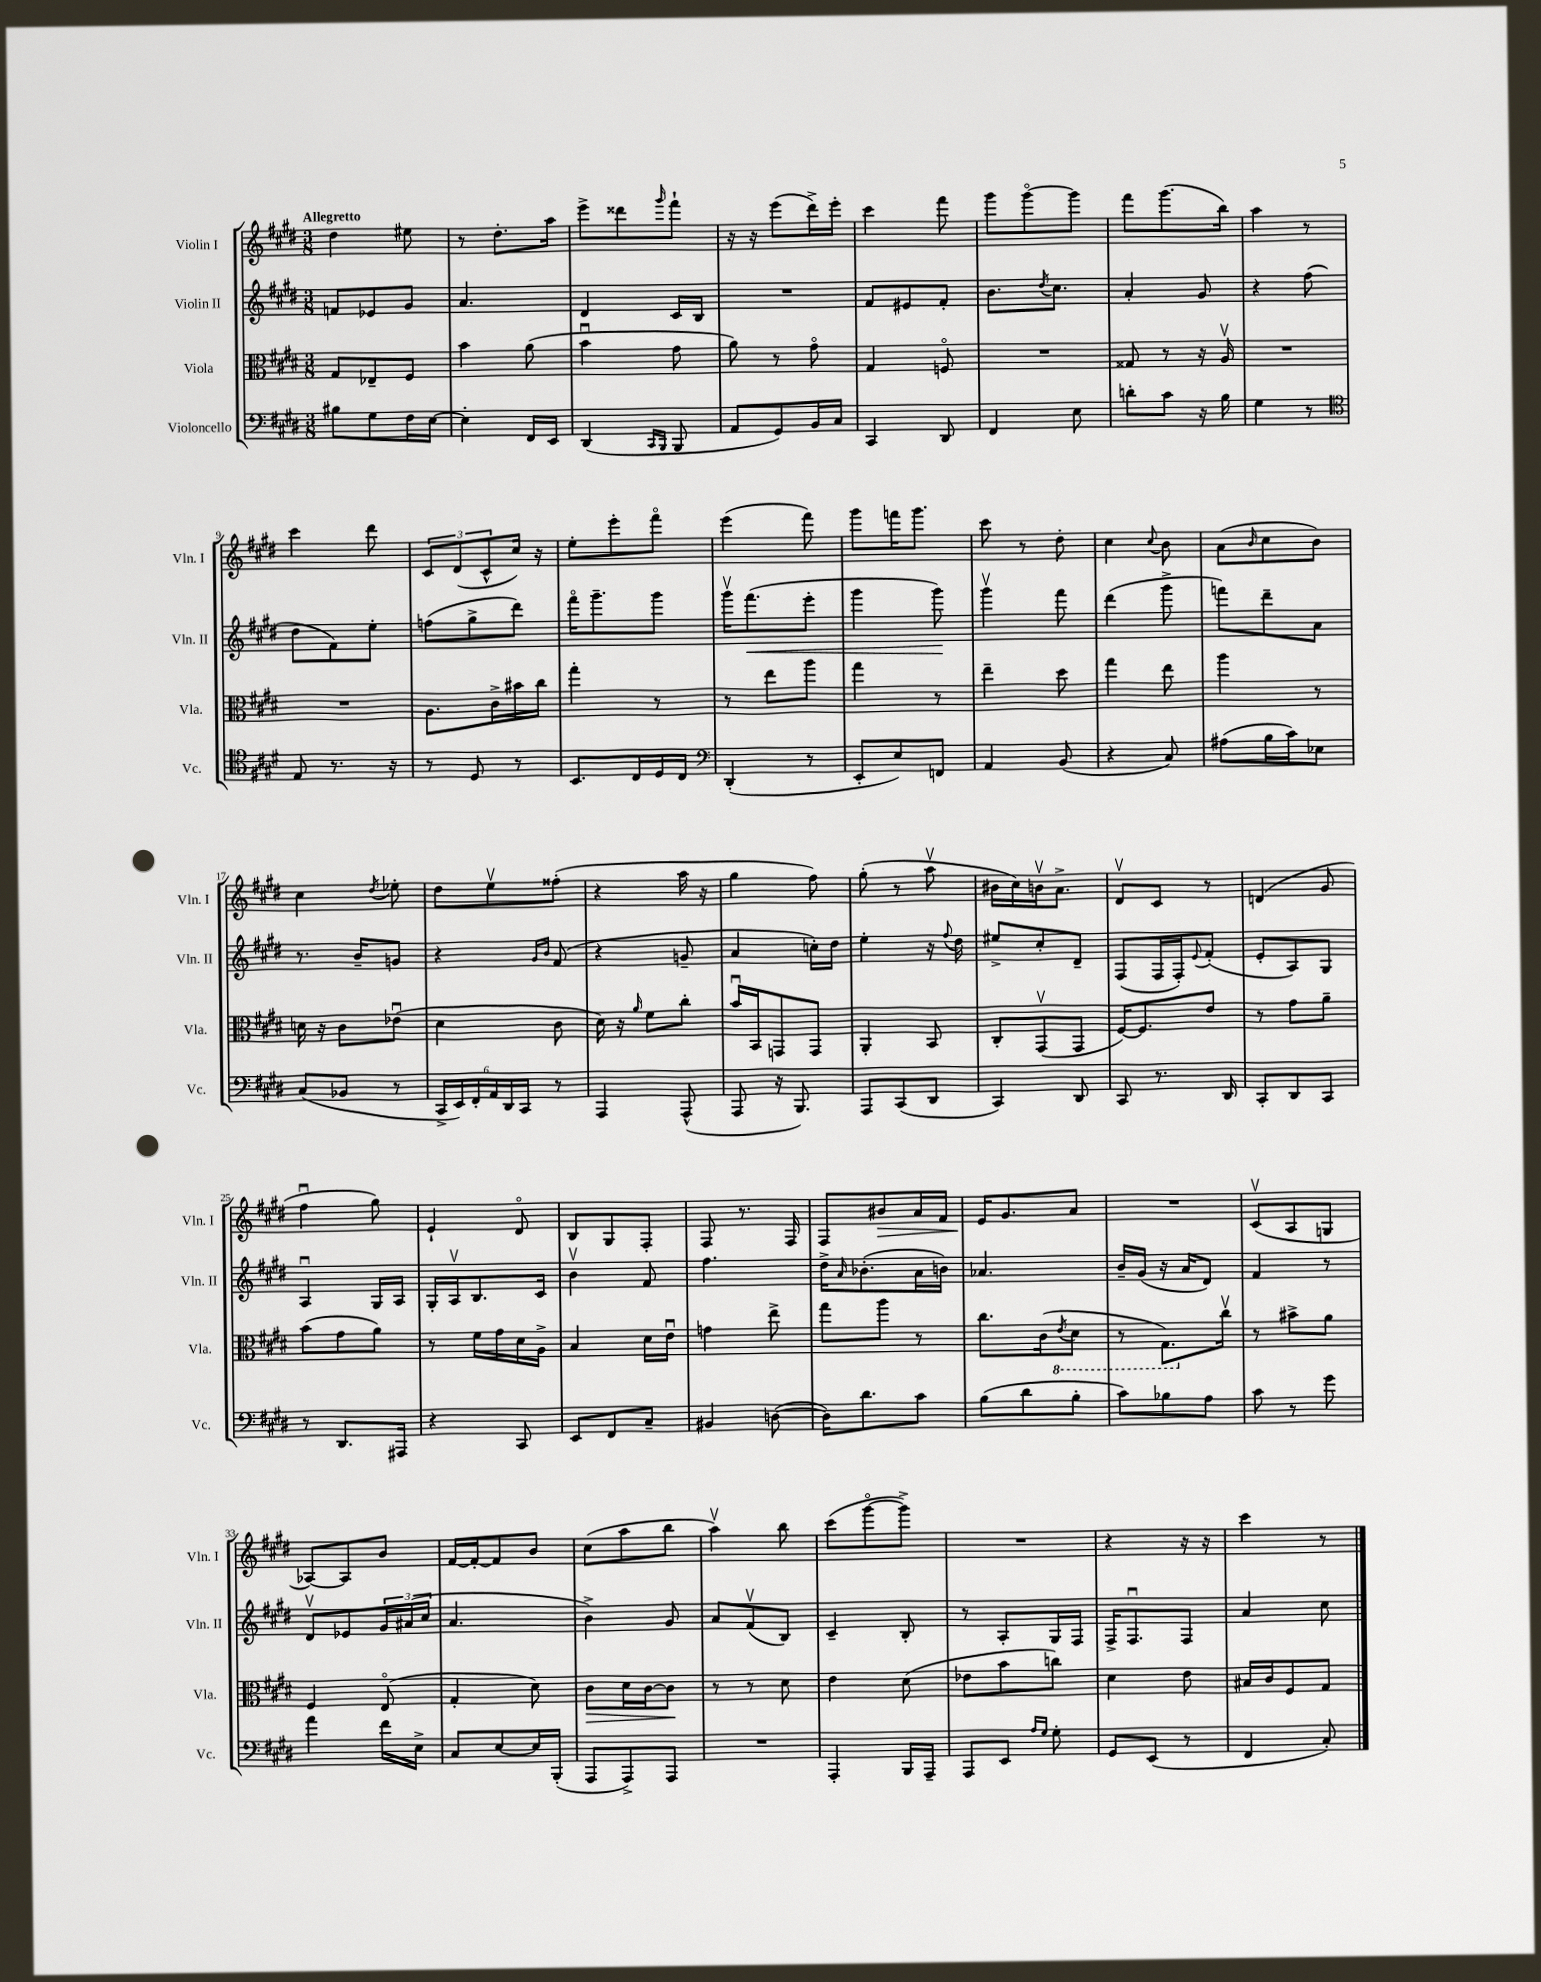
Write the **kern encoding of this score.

**kern	**kern	**kern	**kern
*staff4	*staff3	*staff2	*staff1
*clefF4	*clefC3	*clefG2	*clefG2
*k[f#c#g#d#]	*k[f#c#g#d#]	*k[f#c#g#d#]	*k[f#c#g#d#]
*M3/8	*M3/8	*M3/8	*M3/8
8B#	8G#	8f	4dd#
8G#	8E-~	8e-	.
16F#	8F#	8g#	8ee#
[16E	.	.	.
=	=	=	=
4E']	4b	4.a	8r
.	.	.	8.dd#'
16FF#	(8a	.	.
16EE	.	.	16aa
=	=	=	=
(4DD#	4bu	4d#	8eee^
.	.	.	8ddd##
16qqCC#	.	.	.
16qqBBB	.	.	16qqggg#
8BBB	8g#	16c#	8fff#`
.	.	16B	.
=	=	=	=
8AA	8a)	4.r	16r
.	.	.	16r
8GG#)	8r	.	(8eee
16BB	8g#o	.	16ddd#^)
16C#	.	.	16eee'
=	=	=	=
4CC#	4G#	8f#	4ccc#
.	.	8e#	.
8DD#	8Fo	8f#'	8fff#
=	=	=	=
4FF#	4.r	8.b	8ggg#
.	.	.	[8ggg#o
.	.	8qdd#	.
.	.	8.cc#	.
8E	.	.	8ggg#]
=	=	=	=
8d'	8G##	4a'	8fff#
8c#	8r	.	(8.ggg#
16r	16r	8g#	.
16B	16Av	.	16bb)
=	=	=	=
4G#	4.r	4r	4aa
8r	.	(8ff#	8r
=	=	=	=
*clefC4	*	*	*
8E	4.r	8dd#	4ccc#
8.r	.	8f#)	.
.	.	8ee'	8ddd#
16r	.	.	.
=	=	=	=
8r	8.A	(8ff	12c#
.	.	.	(12d#
8D#	.	8gg#^	.
.	.	.	12c#^^
.	16c#^	.	.
8r	16b#	8ddd#)	16cc#)
.	16cc#	.	16r
=	=	=	=
8.BB	4gg#'	16fff#o	8ee'
.	.	8.ggg#~	.
.	.	.	8eee'
16C#	.	.	.
16D#	8r	8ggg#	8fff#o
16C#	.	.	.
=	=	=	=
*clefF4	*	*	*
(4DD#'	8r	16ggg#v	(4eee
.	.	(8.fff#	.
.	8ee	.	.
8r	8aa	8eee'	8fff#)
=	=	=	=
8EE'	4gg#	4ggg#	8ggg#
8E)	.	.	16fff
.	.	.	8.ggg#
8FF	8r	8ggg#)	.
=	=	=	=
4AA	4ee~	4ggg#v	8ccc#
.	.	.	8r
(8BB	8dd#	8fff#	8dd#'
=	=	=	=
4r	4gg#	(4ddd#	4cc#
.	.	.	8qqcc#
8C#)	8ee	8ggg#^	8b
=	=	=	=
(8A#	4aa	8fff)	(8a
.	.	.	16qqb
16B	.	8ddd#~	8cc#
16c#)	.	.	.
8E-	8r	8a	8b)
=	=	=	=
(8C#	16d	8.r	4cc#
.	16r	.	.
8BB-	8c#	.	.
.	.	16b~	.
.	.	.	8qdd#
8r	(8e-u	8g	8ee-'
=	=	=	=
24CC#^	4d#	4r	8dd#
24EE)	.	.	.
24FF#'	.	.	.
24AA	.	.	8eev
24DD#	.	.	.
24CC#	.	.	.
.	.	16qqg#	.
.	.	16qqb	.
8r	8c#	(8f#	(8ff##'
=	=	=	=
4AAA	16d#)	4r	4r
.	16r	.	.
.	16qqa	.	.
.	8f#	.	.
(8AAA^^	8cc#'	8g~	16aa
.	.	.	16r
=	=	=	=
8AAA	16bu	4a	4gg#
.	16BB	.	.
16r	8GG	.	.
8.BBB)	.	.	.
.	8GG	16cc')	8ff#)
.	.	16dd#	.
=	=	=	=
8AAA	4AA'	4ee'	(8gg#'
(8CC#	.	.	8r
8DD#	8BB	16r	8aav
.	.	8qqff#	.
.	.	16dd#	.
=	=	=	=
4CC#)	8C#'	8ee#^	16b#
.	.	.	16cc#)
.	(8GG#v	8cc#'	16bv
.	.	.	8.a^
8DD#	8GG#	8d#~	.
=	=	=	=
8CC#	[16F#)	(8F#	8d#v
.	8.F#]	.	.
8.r	.	16F#	8c#
.	.	16F#')	.
.	.	8qqe	.
.	8e	(8f#'	8r
16DD#	.	.	.
=	=	=	=
8CC#'	8r	8e'	(4d
8DD#	8g#	8A)	.
8CC#	8a~	8G#	8g#
=	=	=	=
8r	(8b	4Au	4ff#u
8.DD#	8g#	.	.
.	8a)	16G#	8gg#)
16AAA#	.	16A	.
=	=	=	=
4r	8r	16G#'	4e`
.	.	16Av	.
.	16f#	8.B	.
.	16g#	.	.
8CC#	16d#	.	8d#o
.	16A^	16c#	.
=	=	=	=
8EE	4B	4bv	8B
8FF#	.	.	8G#
8C#~	16d#	8f#	8F#'
.	16eu	.	.
=	=	=	=
4BB#	4g	4.ff#	8F#
.	.	.	8.r
([8D	8ee^	.	.
.	.	.	16F#
=	=	=	=
16D])	8gg#	16dd#^	8F#
.	.	16qqa	.
8.d#	.	(8.b-'	.
.	8aa	.	8b#
8c#	8r	16a	16a
.	.	16b)	16f#
=	=	=	=
(8B	8.cc#	4.a-	16e
.	.	.	8.g#
8d#	.	.	.
.	(16c#	.	.
.	8qE	.	.
8B'	8D#	.	8a
=	=	=	=
8c#)	8r	16b~	4.r
.	.	(16g#	.
8B-	8.GG#)	16r	.
.	.	16a	.
8A	.	8d#)	.
.	16cc#v	.	.
=	=	=	=
8c#	8r	4f#	(8c#v
8r	8b#^	.	8A
8g#	8a	8r	8G
=	=	=	=
4a	4F#	8d#v	[8A-)
.	.	8e-	8A-]
16f#	(8Eo	24g#	8b
.	.	(24a#	.
16E^	.	.	.
.	.	24cc#	.
=	=	=	=
8C#	4G#'	4.a	[16f#
.	.	.	16f#'_
[8E	.	.	8f#]
16E]	8d#)	.	8b
(16BBB'	.	.	.
=	=	=	=
8AAA	8c#	4b^)	(8cc#
8AAA^)	16d#	.	8aa
.	[16c#	.	.
8AAA	8c#]	8g#	8bb
=	=	=	=
4.r	8r	8a	4aav)
.	8r	(8f#v	.
.	8d#	8B)	8bb
=	=	=	=
4AAA'	4e	4c#~	(8ccc#
.	.	.	[8ggg#o
16BBB	(8d#	8B'	8ggg#^])
16AAA~	.	.	.
=	=	=	=
8AAA	8e-	8r	4.r
8EE	8b	8A'	.
16qqA	.	.	.
16qqG#	.	.	.
8G#'	8cc)	16G#	.
.	.	16F#	.
=	=	=	=
8GG#	4d#	16F#^	4r
.	.	8.F#u	.
(8EE	.	.	.
8r	8e	8F#	16r
.	.	.	16r
=	=	=	=
4FF#	16B#	4a	4ccc#
.	16c#	.	.
.	8F#	.	.
8C#')	8G#	8cc#	8r
==	==	==	==
*-	*-	*-	*-
